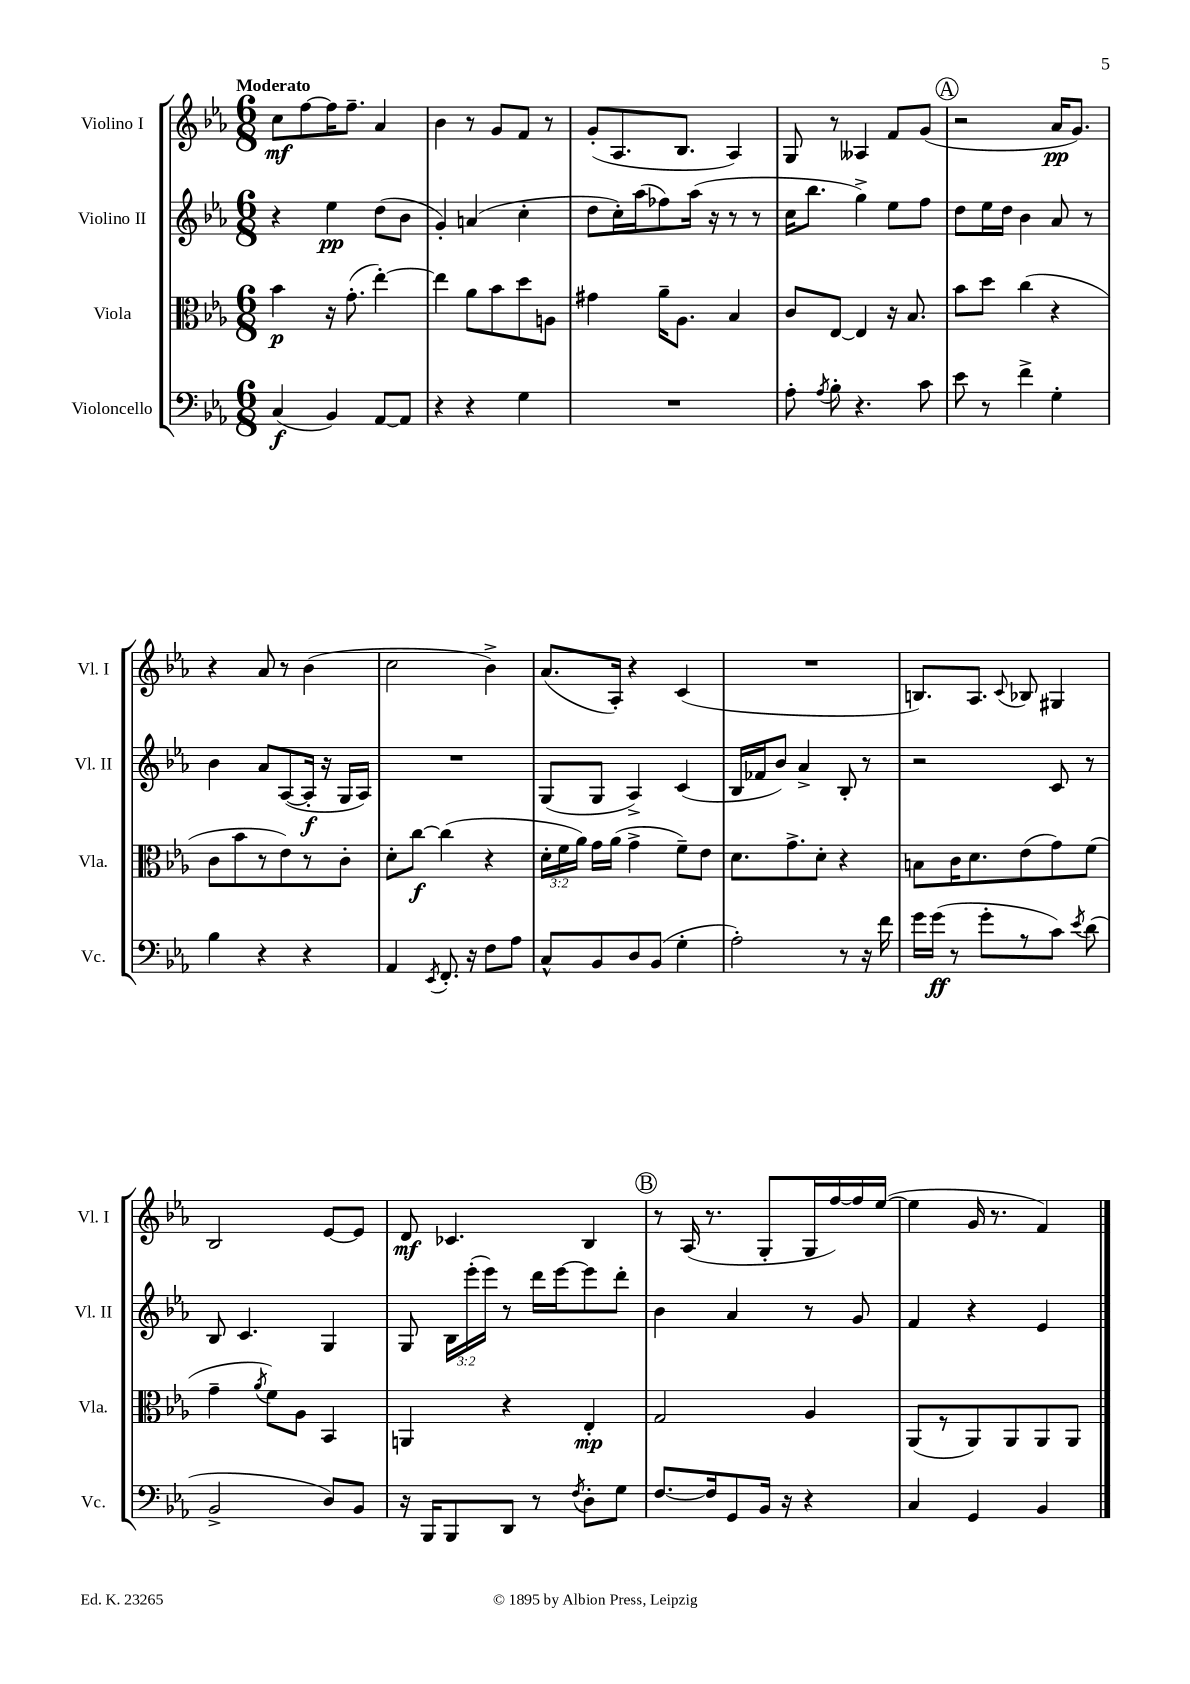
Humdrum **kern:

**kern	**kern	**kern	**kern
*staff4	*staff3	*staff2	*staff1
*clefF4	*clefC3	*clefG2	*clefG2
*k[b-e-a-]	*k[b-e-a-]	*k[b-e-a-]	*k[b-e-a-]
*M6/8	*M6/8	*M6/8	*M6/8
(4C	4b-	4r	8cc
.	.	.	[8ff
4BB-)	16r	4ee-	16ff]
.	(8.g'	.	8.ff~
[8AA-	[4ee-')	(8dd	4a-
8AA-]	.	8b-	.
=	=	=	=
4r	4ee-]	4g')	4b-
4r	8a-	(4a	8r
.	8b-	.	8g
4G	8dd	4cc'	8f
.	8A	.	8r
=	=	=	=
2.r	4g#	8dd	(8g'
.	.	16cc')	8.A-
.	.	(16aa-	.
.	16a-~	8ff-)	.
.	8.A-	.	8.B-
.	.	(16aa-	.
.	.	16r	.
.	4B-	8r	4A-)
.	.	8r	.
=	=	=	=
8A-'	8c	16cc	8G
.	.	8.bb-	.
8qA-	.	.	.
8B-'	[8E-	.	8r
4.r	4E-]	4gg^)	4A--
.	16r	8ee-	8f
.	8.B-	.	.
8c	.	8ff	(8g
=	=	=	=
8e-	8b-	8dd	2r
8r	8dd	16ee-	.
.	.	16dd	.
4f^	(4cc	4b-	.
4G'	4r	8a-	16a-
.	.	.	8.g)
.	.	8r	.
=	=	=	=
4B-	8c	4b-	4r
.	8b-	.	.
4r	8r	8a-	8a-
.	8e-)	([8A-	8r
4r	8r	16A-']	(4b-
.	.	16r	.
.	8c'	16G	.
.	.	16A-)	.
=	=	=	=
4AA-	8d'	2.r	2cc
.	[8cc	.	.
8qEE-	.	.	.
8.FF'	(4cc]	.	.
16r	.	.	.
8F	4r	.	4b-^)
8A-	.	.	.
=	=	=	=
8C^^	24d'	(8G	(8.a-
.	24f	.	.
.	24a-)	.	.
8BB-	16g	8G	.
.	(16a-	.	16A-')
8D	4g^	4A-^)	4r
(8BB-	.	.	.
4G'	8f~)	(4c	(4c
.	8e-	.	.
=	=	=	=
2A-')	8.d	16B-	2.r
.	.	16f-	.
.	.	8b-)	.
.	8.g^	.	.
.	.	4a-^	.
.	8d'	.	.
8r	4r	8B-'	.
16r	.	8r	.
16f	.	.	.
=	=	=	=
16g	8B	2r	8.B)
(16g	.	.	.
8r	16c	.	.
.	8.d	.	8.A-
8g'	.	.	.
.	.	.	8qqc
8r	(8e-	.	8B-
8c)	8g)	8c	4G#
8qe-	.	.	.
(8d	(8f	8r	.
=	=	=	=
2BB-^	4g~	8B-	2B-
.	.	4.c	.
.	8qa-	.	.
.	8f)	.	.
.	8A-	.	.
8D)	4BB-	4G	[8e-
8BB-	.	.	8e-]
=	=	=	=
16r	4AA	8G	8d
16BBB-	.	.	.
8BBB-	.	24B-	4.c-
.	.	(24eee-'	.
.	.	24eee-)	.
8DD	4r	8r	.
8r	.	16ddd	.
.	.	[16eee-	.
8qF	.	.	.
8D'	4E-'	8eee-]	4B-
8G	.	8ddd'	.
=	=	=	=
[8.F	2G	4b-	8r
.	.	.	(16A-
16F]	.	.	8.r
8GG	.	4a-	.
16BB-	.	.	8G'
16r	.	.	.
4r	4A-	8r	16G
.	.	.	[16ff)
.	.	8g	16ff]
.	.	.	([16ee-
=	=	=	=
4C	(8AA-	4f	4ee-]
.	8r	.	.
4GG	8AA-)	4r	16g
.	.	.	8.r
.	8AA-	.	.
4BB-	8AA-	4e-	4f)
.	8AA-	.	.
==	==	==	==
*-	*-	*-	*-
